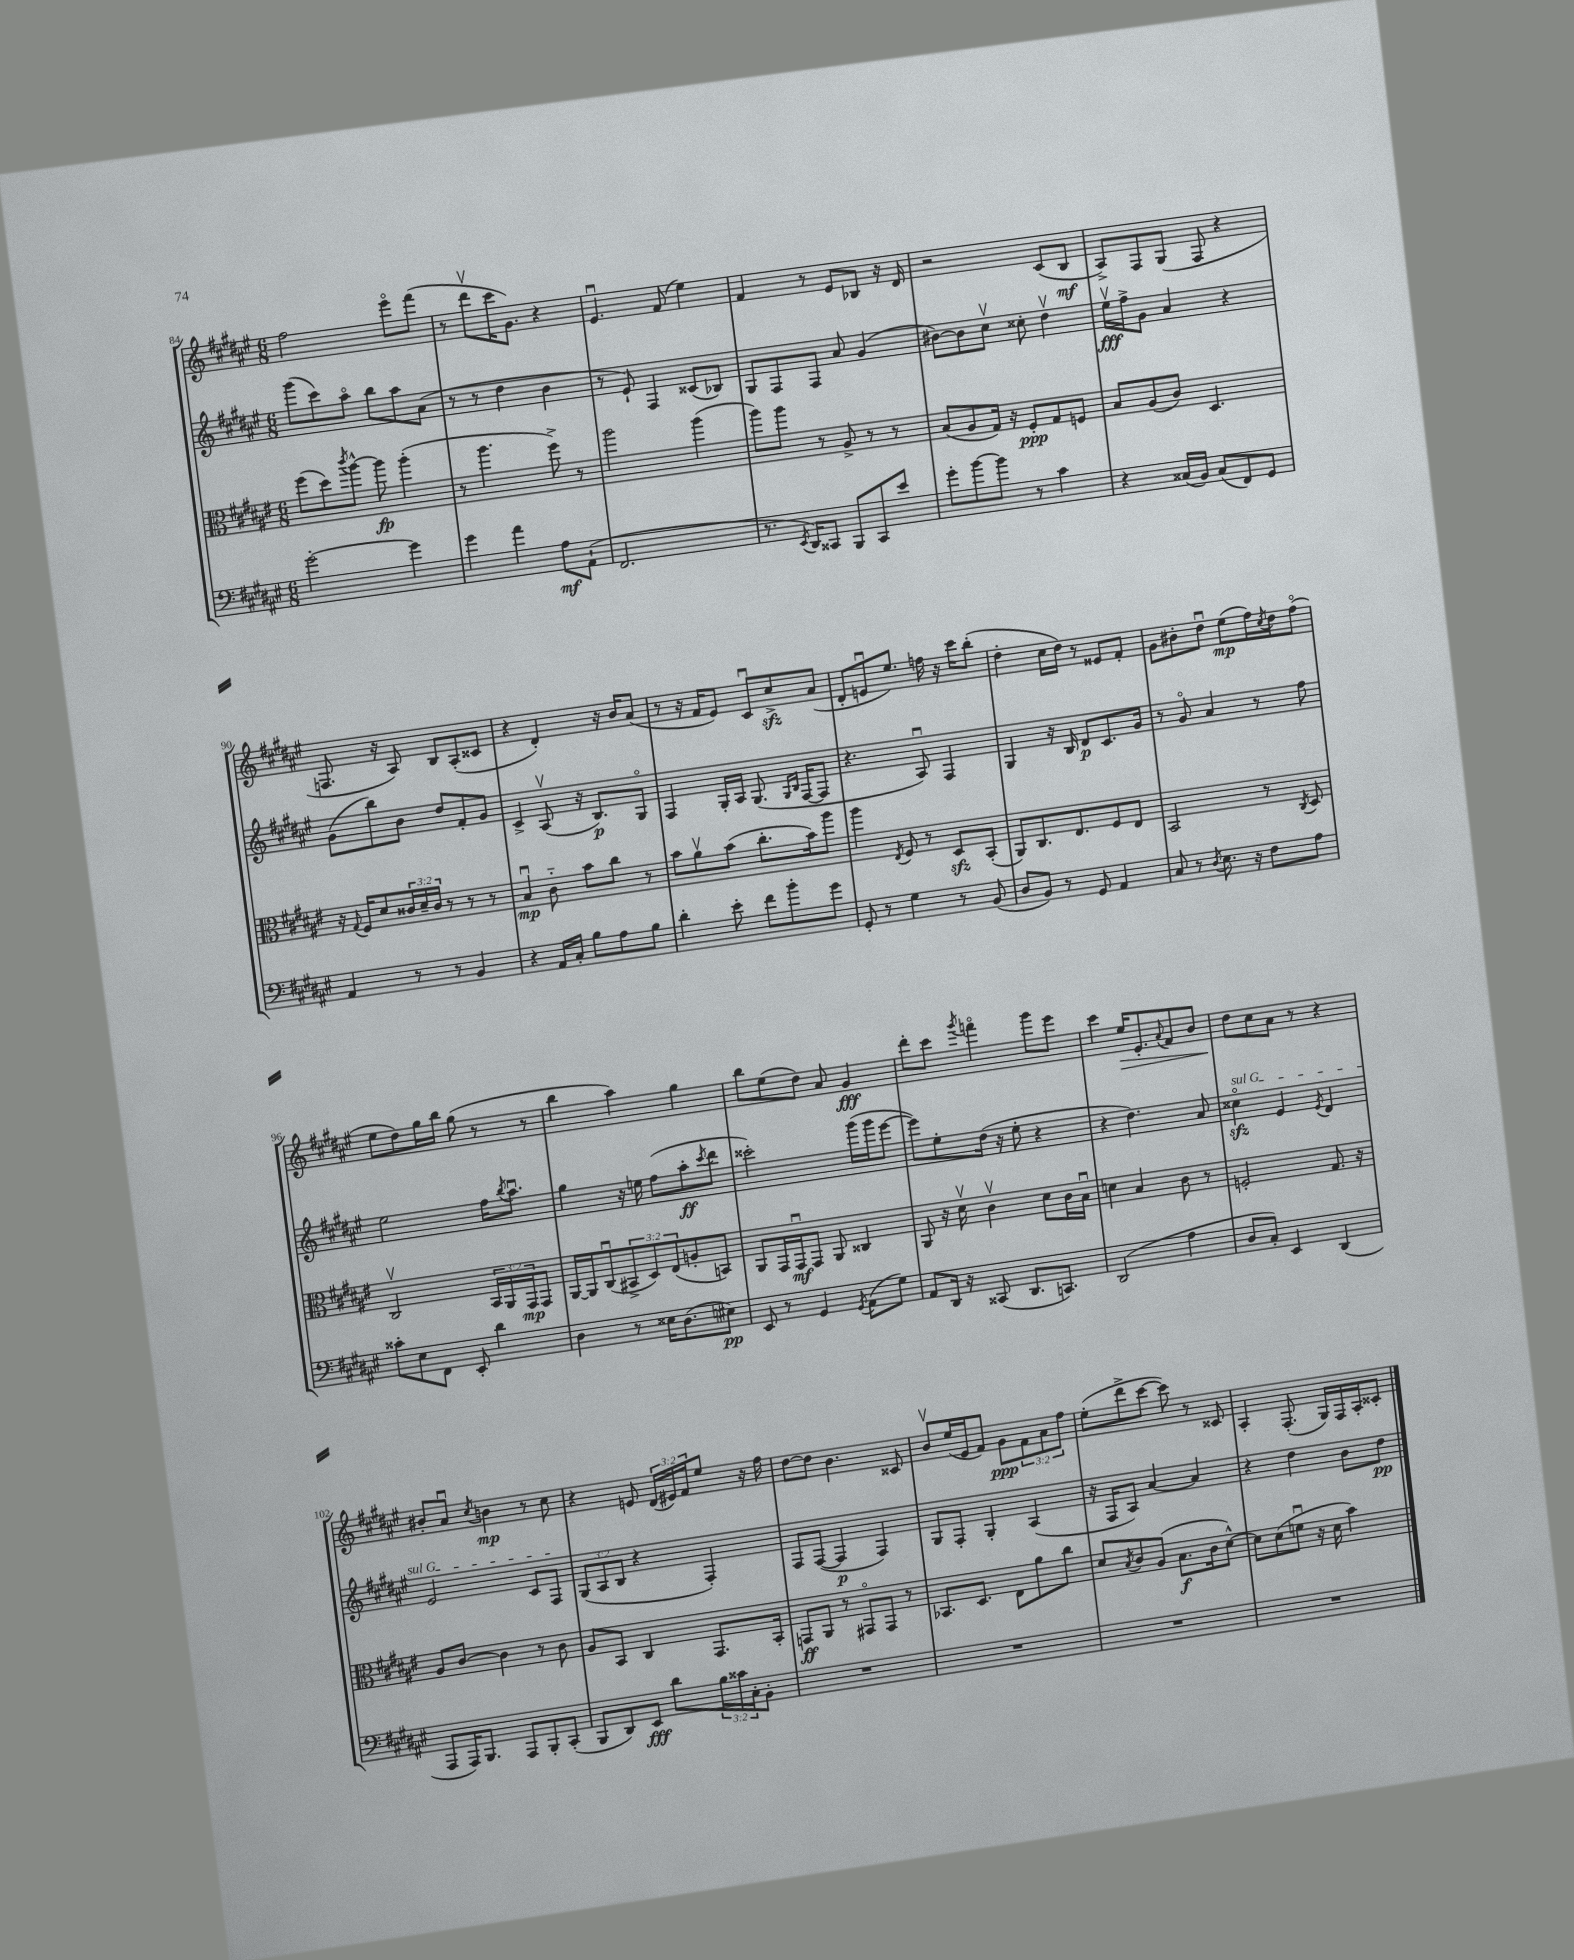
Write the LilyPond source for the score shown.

<<
\new StaffGroup <<
\new Staff = "s0" {
    \clef treble \key fis \major \numericTimeSignature \time 6/8 \override Staff.TupletNumber.text = #tuplet-number::calc-fraction-text
    fis''2 eis'''8\flageolet fis'''8( |
    r8 dis'''8\upbow cis'''16 gis'8.) r4 |
    eis'4.\downbow fis'8( eis''4) |
    fis'4 r8 eis'8 bes8 r16 dis'16 |
    r2 cis'8( b8\mf |
    ais8->) fis8 gis8( fis8 r4 |
    f8. r16 ais8) b8 ais8-.( cisis'8 |
    r4 dis'4-.) r16 b'16 ais'8( |
    r8 r16 fis'16 eis'8) cis'8\downbow cis''8->\sfz ais'8( |
    dis'8-. e'8\downbow eis''8.) f''16 r16 cis'''16 b''8-.( |
    dis''4-. cis''16 dis''16) r8 eisis'8 fis'8-. |
    gis'8 bis'8-. dis''8\downbow eis''8\mp( fis''16) \acciaccatura { cis''8 } dis''16 fis''8\flageolet( |
    eis''8 dis''8) gis''16 b''16 gis''8( r8 r8 |
    b''4 ais''4) gis''4 |
    b''8 eis''8( dis''8) ais'8 gis'4\fff |
    dis'''8-. cis'''8 \acciaccatura { gis'''8 } f'''4\flageolet gis'''8 eis'''8 |
    cis'''4 eis''16\> eis'8.-. \appoggiatura { ais'8 } fis'8 b'8 |
    dis''8\! cis''8 ais'8 r8 r4 |
    bis'8-. ais'8\downbow \acciaccatura { cis''8 } b'4\mp r8 cis''8 |
    r4 e'8 \tuplet 3/2 { dis'16( eis'16) fis'16 } eis''8 r16 fis''16 |
    dis''8~ dis''8 b'4. cisis'8 |
    b'8\upbow eis''16( eis'16 fis'8) gis'8\ppp \tuplet 3/2 { fis'8 ais'8 fis''8 } |
    eis''8-.( dis'''8-> cis'''8~ cis'''8) r8 cisis'8 |
    ais4-. fis8.-.( gis16) fis16 ais16-. cisis'8-. \bar "|." |
}
\new Staff = "s1" {
    \clef treble \key fis \major \numericTimeSignature \time 6/8 \override Staff.TupletNumber.text = #tuplet-number::calc-fraction-text
    gis'''8( cis'''8) ais''8\flageolet b''8 ais''8 ais'8( |
    r8 r8 dis''4 b'4 |
    r8 eis'8-!) fis4 cisis'8( bes8) |
    gis8 fis8 fis8 ais'8 gis'4( |
    bis'8~) bis'8 cis''8\upbow cisis''8-. dis''4\upbow |
    eis''16\upbow\fff fis''16-> gis'8 ais'4 r4 |
    gis'8( b''8) b'8 dis''8 fis'8-. gis'8 |
    cis'4-> ais8\upbow( r16 b8.\p) gis8\flageolet |
    fis4 gis16-. ais16 gis8.( \grace { gis16 b16 } fis16~ fis8 |
    r4. ais8\downbow) fis4 |
    gis4 r16 b16 dis'8\p cis'8. gis'16 |
    r8 gis'8\flageolet ais'4 r8 fis''8 |
    eis''2 fis''16 \acciaccatura { b''8 } ais''8.\downbow |
    gis''4 r16 e''16 fis''8( ais''8-.\ff \acciaccatura { cis'''8 } dis'''8 |
    cisis'''2-.) gis'''16( gis'''16 eis'''8~ |
    eis'''8) eis''8-. dis''16( r16 eis''8-. r4 |
    r4 dis''4.) ais'8 |
    \once \override TextSpanner.bound-details.left.text = \markup { \italic "sul G" } cisis''4\flageolet\sfz\startTextSpan eis'4 \acciaccatura { eis'8 } dis'4 |
    eis'2 cis'8 fis8\stopTextSpan |
    \tuplet 3/2 { gis8( ais8 b8 } r4 fis4-.) |
    fis8 fis8~( fis4\p fis4) |
    gis8 fis8-. gis4-. ais4( |
    r16 fis16 ais8) ais'4~ ais'4 |
    r4 dis''4 b'8 dis''8\pp \bar "|." |
}
\new Staff = "s2" {
    \clef alto \key fis \major \numericTimeSignature \time 6/8 \override Staff.TupletNumber.text = #tuplet-number::calc-fraction-text
    fis''8( dis''8) \acciaccatura { cis'''8 } ais''8~-^ ais''8\fp ais''4-.( |
    r8 ais''4. fis''8->) r8 |
    ais''2 ais''4( |
    ais''8) ais''8 r8 ais8-> r8 r8 |
    b8( ais8 gis16) r16 fis8-.\ppp gis8 f8 |
    b8 ais8( cis'8) dis4. |
    r16 \appoggiatura { gis8 } fis16 dis'8 \tuplet 3/2 { cisis'16 dis'16-- cisis'16 } r8 r8 r8 |
    b4\downbow\mp cis'8-_ b'8 cis''8 r8 |
    b'8 ais'8\upbow b'8( cis''8.-. b'16) ais''8 |
    ais''4 \acciaccatura { eis8 } fis8 r8 dis8\sfz b,8-.( |
    ais,8) cis8. eis8. fis8 eis8 |
    b,2 r8 \acciaccatura { cis8 } dis8 |
    cis2\upbow \tuplet 3/2 { b,16 ais,16 gis,16\mp } gis,8 |
    ais,16~ ais,16 cis8\downbow( \tuplet 3/2 { bis,8-> dis8) eis8( } a8-. b,8) |
    ais,8 gis,16 gis,16\downbow\mf gis,8 ais,8 cisis4 |
    ais,8 r16 dis'16\upbow cis'4\upbow dis'8 cis'16 b16\downbow |
    d'4 b4 cis'8 r8 |
    f2-. gis8. r16 |
    ais8 cis'8~ cis'4 r8 cis'8 |
    ais8 b,8 cis4 gis,8. b,16-. |
    g,8\ff ais,8 r8 gis,8\flageolet gis,8 r8 |
    bes,8. dis8. eis8 ais'8 cis''8 |
    dis'8 \acciaccatura { b8 } cis'8 ais8( b8.\f cis'16 dis'8~-^) |
    dis'8 dis'8( f'8\downbow r16 dis'16 b'4) \bar "|." |
}
\new Staff = "s3" {
    \clef bass \key fis \major \numericTimeSignature \time 6/8 \override Staff.TupletNumber.text = #tuplet-number::calc-fraction-text
    gis'2~-. gis'4 |
    gis'4 ais'4 ais8\mf ais,8-!( |
    fis,2. |
    r8. \acciaccatura { eis,8 } dis,16) cisis,8 b,,8 cisis,8 eis'8 |
    gis'8-. b'8~ b'8 r8 cis'4 |
    r4 cisis16( b,16) cisis8( fis,8) gis,8 |
    ais,4 r8 r8 b,4 |
    r4 ais,16 cis16-. b8 ais8 b8 |
    dis'4-. eis'8-. fis'8 b'8-. gis'8 |
    gis,8-. r8 gis4 r8 b,8( |
    dis8 b,8) r8 gis,8 ais,4 |
    cis8 r8 \acciaccatura { dis8 } eis8. r16 fis8 ais8 |
    cisis'8-. eis8 fis,8 eis,8-. dis'4 |
    dis4 r8 eisis16 dis8.( eis8\pp) |
    eis,8 r8 gis,4 \acciaccatura { gis,8 } ais,8( gis8) |
    ais,8 dis,16 r16 cisis,8( dis,8. c,8.) |
    dis,2( ais4 |
    dis8 cis8-.) eis,4 dis,4( |
    ais,,8 ais,,16) b,,8. ais,,8 b,,8-. cis,8-.( |
    b,,8 dis,8) eis,8\fff dis'8 \tuplet 3/2 { b16 cisis'16 cis16-. } b,8-. |
    R2. |
    R2. |
    R2. |
    R2. \bar "|." |
}
>>
>>
\layout { \context { \Score currentBarNumber = #84 } }
